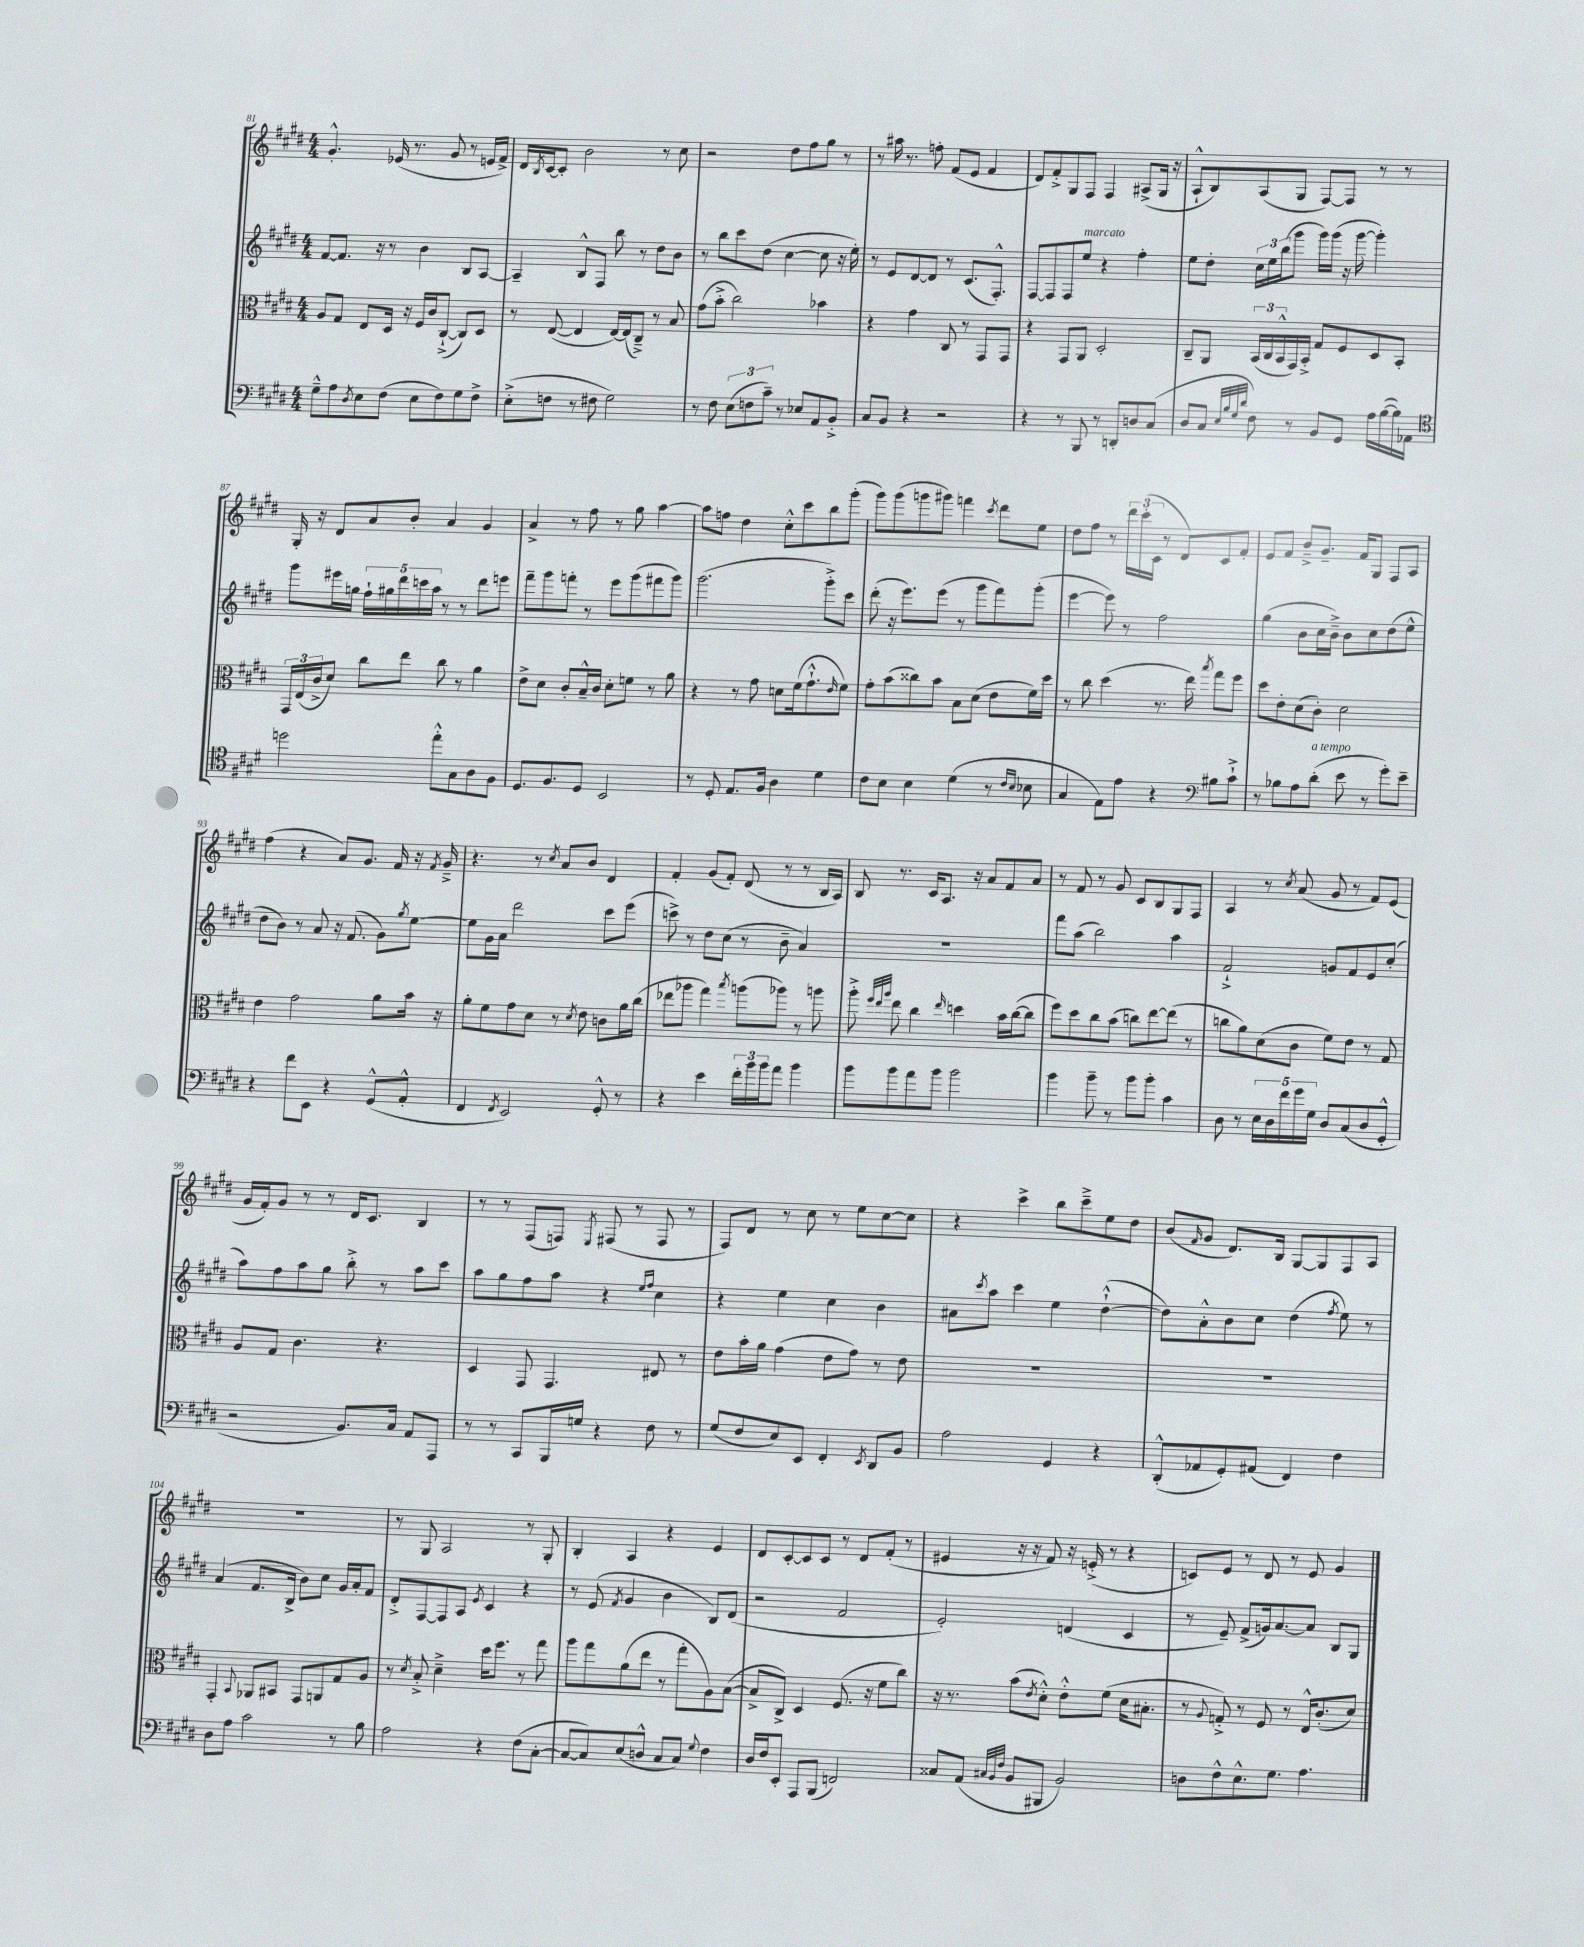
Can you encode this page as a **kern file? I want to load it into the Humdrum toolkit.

**kern	**kern	**kern	**kern
*part4	*part3	*part2	*part1
*staff4	*staff3	*staff2	*staff1
*clefF4	*clefC3	*clefG2	*clefG2
*k[f#c#g#d#]	*k[f#c#g#d#]	*k[f#c#g#d#]	*k[f#c#g#d#]
*M4/4	*M4/4	*M4/4	*M4/4
=81	=81	=81	=81
8G#~^^\L	8A/L	[8f#/L	4.g#'^^/
8A\	8G#/J	8.f#/J]	.
8qD#/	.	.	.
8E\	8E/L	.	.
.	.	16r	.
(8F#\J	16D#/Jk	8r	(16e-X/
.	16r	.	8.r
8E\L	16F#/LL	4b\	.
.	16c#/J	.	.
8F#\)	([8C#`^/J	.	8g#/
8G#\	8C#/L])	8B/L	8r
8F#^\J	8D#/J	[8A/J	16en/LL
.	.	.	16f#^/JJ)
=82	=82	=82	=82
(8E'^\L	8r	4A~/]	16d#/LL
.	.	.	8qB/
.	.	.	[16c#/J
8Fn\J	([8E/	.	8c#'/J]
8r	4E/]	8B^^/L	2b\
8F#X\	.	8F#/J	.
2G#\)	[16E/LL)	8bb\	.
.	(16E/J]	.	.
.	8C#~^/J)	8r	.
.	8r	8dd#\L	8r
.	8B/	8b\J	8cc#\
=83	=83	=83	=83
8r	(8g#\L	8r	2r
8F#\	8b'^\J	8bb\L	.
(12E\L	2cc#\)	8ccc#\	.
12Fn\	.	.	.
.	.	(8dd#\J	.
12c#~\J)	.	.	.
8r	.	[4cc#\	8dd#\L
8E-X/L	.	.	8ff#\
8AA/	4b-X\	8cc#\]	8gg#\J
8BB'^/J	.	16r	8r
.	.	16ee'\)	.
=84	=84	=84	=84
8C#/L	4r	8r	8r
8BB/J	.	8e/L	16aa#X\
.	.	.	8.r
4r	4g#\	[8d#/	.
.	.	8d#/J]	8ffn'\
2r	8C#/	8r	(8f#/L
.	8r	(8.c#/L	8e/J
.	8GG#/L	.	4f#/
.	.	8.F#'^^/J)	.
.	8GG#/J	.	.
=85	=85	=85	=85
4r	4r	[8F#/L	8d#/L)
.	.	8F#/]	8f#'^/
8r	8GG#/L	8F#/	8G#/
!	!	!LO:TX:a:i:t=marcato	!
8BBB/	8AA/J	8ee/J	8F#/J
8r	2D#'/	4r	4F#/
8DDn'/L	.	.	.
8Dn/	.	4ff#'\	(8A#X^/L
(8C#/J	.	.	16G#/Jk
.	.	.	16r
=86	=86	=86	=86
8D#/L	8C#~/L	8ee\L	8A`^^/L
8C#/J	8AA/J	8dd#'\J	8B/)
32qqE/LLL	.	.	.
32qqB/	.	.	.
32qqG#/	.	.	.
32qqd#/JJJ	.	.	.
8F#\)	(24BB/LL	24cc#\LL	(8A/
.	24C#/	24ee\	.
.	24BB^^/	(24bb\J	.
8r	16GG#/)	8ggg#\J	8G#/J
.	16BB'^/JJ	.	.
8BB/L	8G#/L	16ggg#\LL)	[8F#/L)
.	.	(16ggg#\JJ	.
8GG#/J	8F#/	16r	8F#/J]
.	.	[16ggg#\	.
16A\LL	8D#/	4ggg#'\])	8r
([16B\	.	.	.
16B\])	8BB'/J	.	8r
16AA-X\JJ	.	.	.
!!LO:LB:g=z
=87	=87	=87	=87
*clefC4	*	*	*
2ddn\	24GG#/LL	8ggg#\L	16G#'/
.	(24E/	.	.
.	.	.	16r
.	24c#^/J	.	.
.	8d#/J)	16eee#X\L	8d#/L
.	.	16ggn\JJ	.
.	8cc#\L	20ff#`\LL	8a/
.	.	20gg#X\	.
.	.	20ddd#\	.
.	8ee\J	.	8b'/J
.	.	20cccn\	.
.	.	20aa\JJ	.
8ee'^^\L	8cc#\	8r	4a/
8G#\	8r	8r	.
8A\	4a\	8ddd#\L	4g#/
8F#\J	.	8eeen\J	.
=88	=88	=88	=88
8.D#/L	8e^\L	8fff#~\L	4a^/
.	8d#\J	8ggg#\	.
8.F#/	.	.	.
.	8c#'/L	8fffn'\J	8r
8D#/J	16B~^^/L	8r	8ff#\
.	16c#/JJ	.	.
2BB/	8d#'\L	8eee\L	8r
.	8fn\J	(8ggg#\	8gg#\
.	8r	8fff#X\	[4aa\
.	8a\	8ggg#\J)	.
=89	=89	=89	=89
8r	4r	(2.ggg#\	8aa\L]
8D#'/	.	.	8ffn\J
8.E/L	8r	.	4dd#\
.	8g#\	.	.
16F#/Jk	.	.	.
4A\	8dn\L	.	8cc#'^^\L
.	(16f#\k	.	8ccc#\
.	8.g#`^^\	.	.
4d#\	.	8ggg#'^\L)	8bb\
.	16qqe/	.	.
.	8f#\J)	8ccc#\J	(8ggg#'\J
=90	=90	=90	=90
8c#\L	8g#'\L	(8ddd#'\	8ggg#\L)
8B\J	(8b\	16r	(8ggg#\
.	.	8.eee\L)	.
4B\	8cc##X\)	.	8gggn\
.	8b\J	(8eee\J	8ggg#X\J)
(4d#\	8B\L	8r	4fffn\
.	(8d#\J	8ggg#\L	.
.	.	.	8qccc#/
8r	8e\L	8fff#\)	8ddd#\L
16qqc#/LL	.	.	.
16qqB/JJ	.	.	.
8B-X\	16f#\L)	(8ggg#'\J	8ee\J
.	16dd#\JJ	.	.
=91	=91	=91	=91
4G#/	8r	[4eee\	8dd#\L
.	8cc#\	.	8ff#\J
8E\L)	(4dd#\	8eee\])	8r
8e\J	.	8r	24ddd#\LL
.	.	.	(24ccc#'\
.	.	.	24c#\JJ
4r	8.r	2ff#\	8r
.	.	.	8d#/L)
.	16ee\)	.	.
*clefF4	*	*	*
.	8qbb/	.	.
8B#X\L	8gg#\L	.	8c#/
8c#`^\J	8ff#\J	.	8f#'/J
=92	=92	=92	=92
8r	8dd#\L	(4gg#\	8e/L
8B-X\L	8e'\	.	8f#/J
8A\	(8d#\	8b\L	8b~^/L
!LO:TX:a:i:t=a tempo	!	!	!
(8d#'\J	8c#'\J)	16cc#\L	8.g#~/J
.	.	16b~^\JJ)	.
8e\	2d#\	8b\L	.
.	.	.	16f#/KL
8r	.	8cc#\	8G#/J
8g#'\L)	.	(8dd#\	8F#/L
8e~\J	.	8ee^^\J	8A/J
!!LO:LB:g=z
=93	=93	=93	=93
4r	4e\	8dd#\L	(4ff#\
.	.	8b\J)	.
8f#\L	2g#\	8r	4r
8EE\J	.	8a/	.
4r	.	16r	8a/L)
.	.	(8.f#/	.
.	.	.	8.g#/J
(8GG#^^/L	8a\L	8g#\L)	.
.	.	.	16f#/
.	.	8qgg#/	.
8AA'^^/J	16b\Jk	[8ee\J	16r
.	.	.	8qf#/
.	16r	.	16g#~^/
=94	=94	=94	=94
4FF#/	8a'\L	8ee\L]	4.r
.	8f#\	16g#\L	.
.	.	16a\JJ	.
8qFF#/	.	.	.
2EE/)	8g#\	2ddd#\	.
.	8d#\J	.	8r
.	.	.	8qcc#/
.	8r	.	8a/L
.	8qd#/	.	.
.	8e\	.	8b/J
8GG#'^^/	8cn\L	8ccc#\L	4d#/
8r	16a\L	(8eee\J	.
.	(16cc#\JJ	.	.
=95	=95	=95	=95
4r	8ee-X\L	8cccn^\)	4f#'/
.	8aa-X\J	8r	.
4e\	4gg#\)	8dd#\L	(8g#/L
.	.	(8cc#\J	8f#'/J)
.	8qbb/	.	.
24f#'\LL	(8aan\L	8r	(8d#/
24b\	.	.	.
24b\J	.	.	.
8a\J	8aa-X\J)	8b~\	8r
4b\	8r	4a/)	8r
.	8aan\	.	16B/LL
.	.	.	16A/JJ)
=96	=96	=96	=96
8b\L	8aa'^\	1r	8B/
.	32qqff#/LLL	.	.
.	32qqee/	.	.
.	32qqaa/JJJ	.	.
8b\	8ee\	.	8.r
8a\	4cc#\	.	.
.	.	.	16c#/KL
8b\J	.	.	8.A/J
.	16qqee/	.	.
2b\	4ddn\	.	.
.	.	.	16r
.	.	.	8a/L
.	16b\LL	.	8f#/
.	([16cc#\J	.	.
.	8cc#\J]	.	8a/J
=97	=97	=97	=97
4b\	8ff#\L)	8fff#\L	8r
.	8dd#\	(8aa\J	8f#/
8b~\	8cc#\	2bb\)	8r
8r	(8b\J	.	8g#/
8b\L	8ccn\L)	.	8c#/L
8b'\J	[8ee\	.	8B/
4c#\	(8ee\J]	4aa\	8G#/
.	8r	.	8F#/J
=98	=98	=98	=98
8D#\	8ccn\L	2f#`^/	4A/
8r	8a\)	.	.
20E\LL	(8d#\	.	8r
20D#\	.	.	.
20f#\	.	.	.
.	.	.	8qcc#/
.	8c#\J	.	(8a/
20g#\	.	.	.
20G#\JJ	.	.	.
8D#/L	8f#\L)	8gn/L	8g#/
(8C#/	8e\J	8f#/	8r
8D#/	8r	8e/	8f#/L)
8GG#'^^/J	8G#/	(8cc#'/J	(8e/J
!!LO:LB:g=z
=99	=99	=99	=99
2r	8A/L	8aa\L)	16g#/LL
.	.	.	16f#'/J)
.	8G#/J	8ff#\	8g#/J
.	4.c#\	8aa\	8r
.	.	8gg#\J	8r
8.BB/L)	.	8bb'^\	16d#/KL
.	.	.	8.c#/J
.	4.r	8r	.
16C#/Jk	.	.	.
8AA/L	.	8aa\L	4B/
8AAA/J	.	8ccc#\J	.
=100	=100	=100	=100
8r	4D#/	8aa\L	8r
8r	.	8gg#\	8r
8CC#/L	8GG#/	8ff#\	(8F#/L
16BBB/L	4.GG#/	8aa\J	8Fn/J)
16Gn/JJ	.	.	.
.	.	.	8qE/
4r	.	4r	(8F#X/
.	.	.	8r
.	.	16qqee/LL	.
.	.	16qqff#/JJ	.
8F#\	8E#X/	4cc#\	8F#/
8r	8r	.	8r
=101	=101	=101	=101
(8G#/L	8e\L	4r	8F#/L)
8F#/	16b'\L	.	8d#/J
.	16a\JJ	.	.
8E/)	(4g#\	4ee\	8r
8EE/J	.	.	8cc#\
4FF#'/	8e\L	4cc#\	8r
.	8g#\J)	.	8ee\L
8qEE/	.	.	.
8DD#/L	8r	4b\	[8cc#\
8BB/J	8e\	.	8cc#\J]
=102	=102	=102	=102
2A\	1r	8a#X\L	4r
.	.	8qccc#/	.
.	.	8aa\J	.
.	.	4ccc#\	4ccc#^\
4GG#/	.	4ee\	8bb\L
.	.	.	8ccc#~^\
4r	.	([4dd#`^^\	8ee\
.	.	.	8dd#\J
=103	=103	=103	=103
(8DD#'^^/L	1r	8dd#\L])	(8b/L
.	.	.	16qqf#/
8AA-X/	.	8a'^^\	8g#/J
8GG#'/)	.	8b\	8.d#/L)
(8AA#X/J	.	8cc#\J	.
.	.	.	16B/Jk
4FF#/)	.	(4dd#\	[8G#/L
.	.	.	8G#/]
.	.	8qff#/	.
4F#\	.	8ee\)	8F#/
.	.	8r	8A/J
!!LO:LB:g=z
=104	=104	=104	=104
8D#\L	4GG#'/	(4a/	1r
8A\J	.	.	.
.	8qqBB/	.	.
2c#\	8AA-X/L	8.f#/L	.
.	8BB#X/J	.	.
.	.	16B^/Jk	.
.	8GG#/L	8b\L)	.
.	8AAn/	8cc#\J	.
8r	8G#/	16g#/LL	.
.	.	16a'/J	.
8B\	8A/J	8f#/J	.
=105	=105	=105	=105
2A\	8r	8d#'^/L	8r
.	8qd#/	.	.
.	8B'^/	[8F#/	8G#/
.	4d#~^\	8F#/]	2A/
.	.	8A/J	.
.	.	8qe/	.
4r	16dd#\KL	4c#/	.
.	8.ff#\J	.	.
(8F#\L	8r	4r	8r
[8C#'\J	8gg#\	.	8G#'/
=106	=106	=106	=106
8C#/L_	8aa\L	8r	4B'/
8C#/])	8gg#\	(8e/	.
.	.	8qf#/	.
(8E/	(8a\	4g#/	4A/
8Dn^^/J	8ee\J	.	.
8C#/L	8r	4b\	4r
8C#/J)	8gg#'\L	.	.
8qqG#/	.	.	.
4F#\	8A\)	8B/L)	4e/
.	([8B\J	(8d#/J	.
=107	=107	=107	=107
16D#/LL	8B^/L]	2r	8d#/L
16F#/J	.	.	.
8EE'/J	8C#^/J)	.	[8c#'/
8AAA/L	4D#/	.	8c#/]
(8BBB/J	.	.	8c#/J
2FFn/)	(8.F#/	2f#/	8r
.	.	.	8d#/L
.	16r	.	.
.	8f#\L	.	(8f#'/J
.	8cc#\J)	.	8r
=108	=108	=108	=108
8C##X/L	16r	2e'/)	4e#X/
.	8.r	.	.
(8AA/J	.	.	.
32qqC#X/LLL	.	.	.
32qqBB/	.	.	.
32qqF#/JJJ	.	.	.
8BB/L	(8b\L	.	16r
.	.	.	16r
.	8qe/	.	.
8BBB#X/J	8d#'^^\J)	.	8f#/)
2BB/)	8e'^^\L	(4dn/	16r
.	.	.	(16en'^/
.	(8f#\J	.	8r
.	16d#\KL	4c#/	4r
.	8.B#X'\J	.	.
=109	=109	=109	=109
8Dn\L	8r	8r	8cn/L)
.	8qqA/	.	.
8F#^^\	8Gn'^/)	8e~/)	8e/J
8.E^^\	8r	(8f#^/L	8r
.	8F#/	16gn/k)	8d#/
8.G#\J	.	[8.a/	.
.	8r	.	8r
4.A\	16E^^/KL	8a/J]	8e/
.	(8.c#'/	.	.
.	.	8B/L	4g#/
.	8d#/J)	8G#/J	.
==	==	==	==
*-	*-	*-	*-
